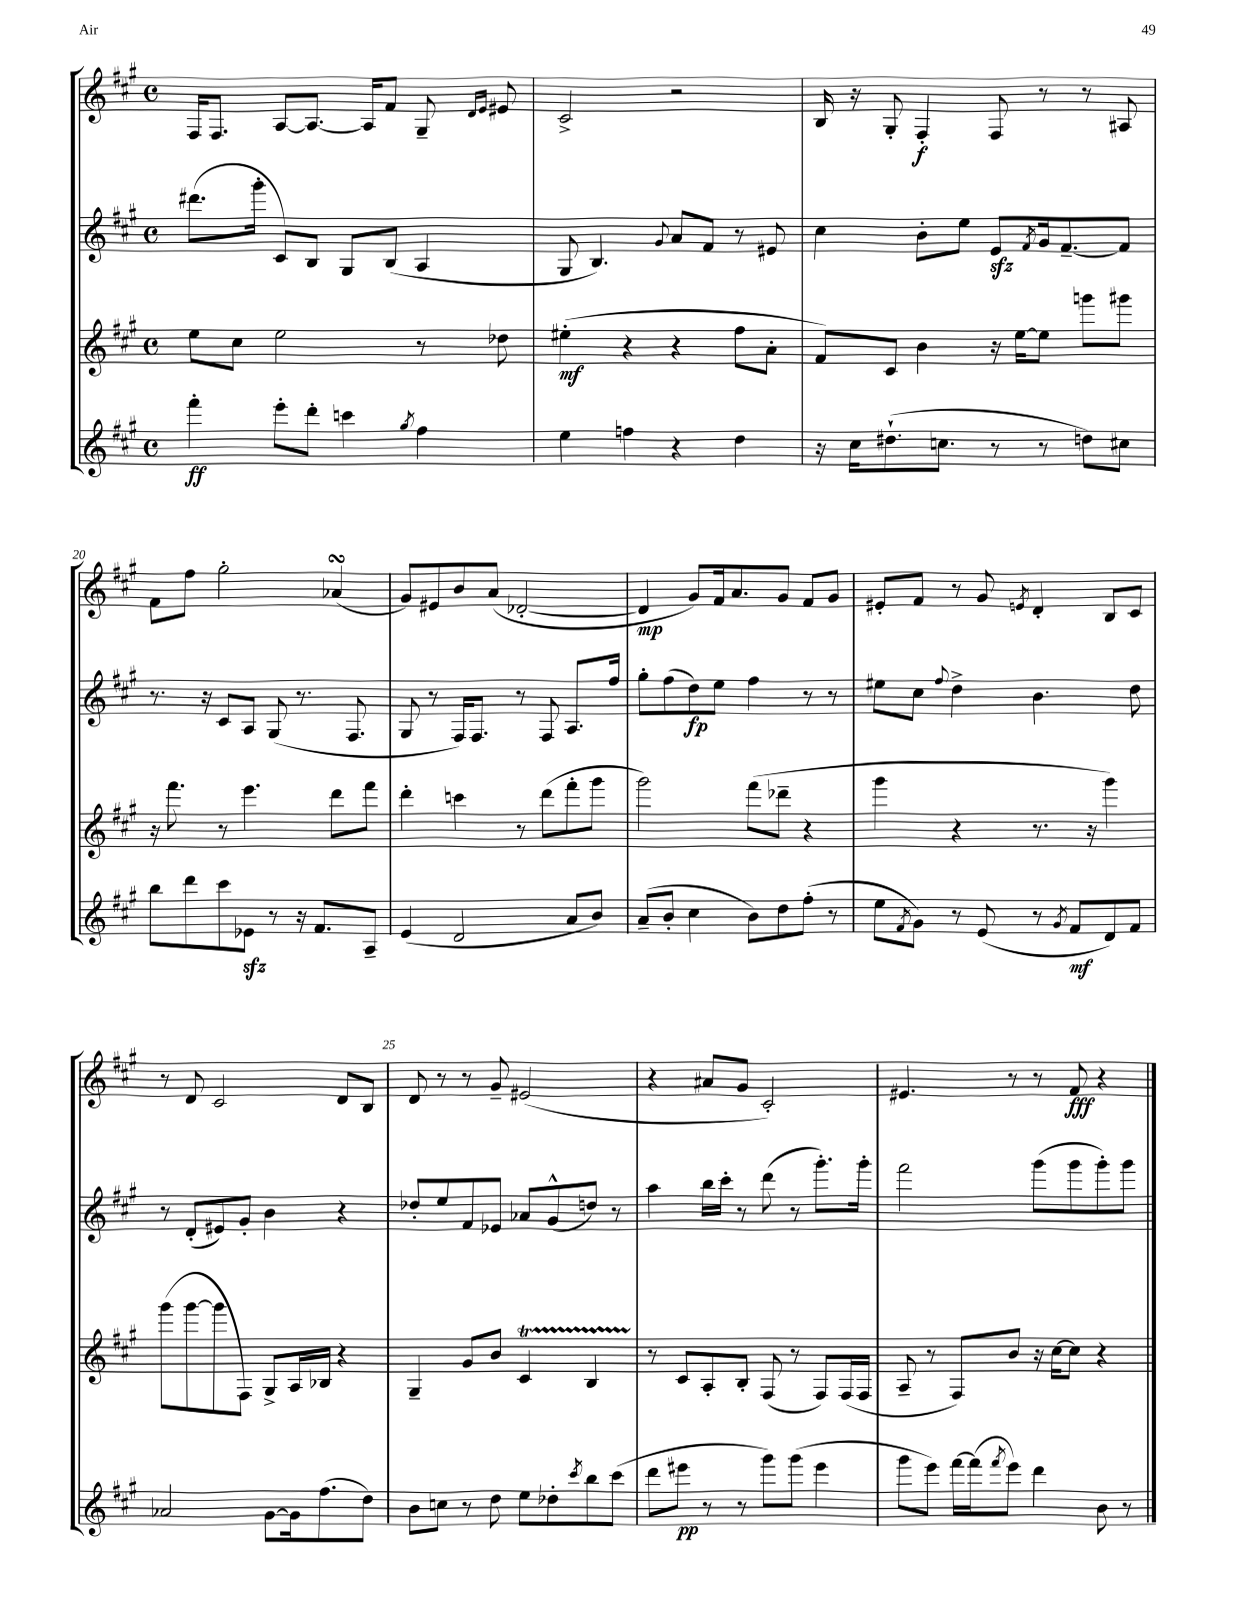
<<
\new StaffGroup <<
\new Staff = "s0" {
    \clef treble \key a \major \defaultTimeSignature \time 4/4
    fis16 fis8. a8~ a8.~ a16 fis'8 gis8-- \grace { d'16 e'16 } eis'8 |
    cis'2-> r2 |
    b16 r16 gis8-. fis4-.\f fis8 r8 r8 ais8 |
    fis'8 fis''8 gis''2-. aes'4\turn( |
    gis'8) eis'8 b'8 a'8( des'2~-. |
    des'4\mp gis'8) fis'16 a'8. gis'8 fis'8 gis'8 |
    eis'8-. fis'8 r8 gis'8 \acciaccatura { e'8 } d'4-. b8 cis'8 |
    r8 d'8 cis'2 d'8 b8 |
    d'8 r8 r8 gis'8-- eis'2( |
    r4 ais'8 gis'8 cis'2-.) |
    eis'4. r8 r8 fis'8\fff r4 \bar "|." |
}
\new Staff = "s1" {
    \clef treble \key a \major \defaultTimeSignature \time 4/4
    dis'''8.( gis'''16-. cis'8) b8 gis8 b8( a4 |
    gis8 b4.) \appoggiatura { gis'8 } a'8 fis'8 r8 eis'8 |
    cis''4 b'8-. e''8 e'8\sfz \acciaccatura { fis'8 } gis'16 fis'8.~-- fis'8 |
    r8. r16 cis'8 a8 gis8( r8. fis8. |
    gis8 r8 fis16) fis8. r8 fis8 a8. fis''16 |
    gis''8-. fis''8( d''8\fp) e''8 fis''4 r8 r8 |
    eis''8 cis''8 \appoggiatura { fis''8 } d''4-> b'4. d''8 |
    r8 d'8-.( eis'8) gis'8-. b'4 r4 |
    des''8-. e''8 fis'8 ees'8 aes'8 gis'8-^( d''8) r8 |
    a''4 b''16 cis'''16-. r8 d'''8( r8 gis'''8.-.) gis'''16-. |
    fis'''2 gis'''8( gis'''8 gis'''8-.) gis'''8 \bar "|." |
}
\new Staff = "s2" {
    \clef treble \key a \major \defaultTimeSignature \time 4/4
    e''8 cis''8 e''2 r8 des''8 |
    eis''4-.\mf( r4 r4 fis''8 a'8-. |
    fis'8) cis'8 b'4 r16 e''16~ e''8 g'''8 gis'''8 |
    r16 fis'''8. r8 e'''4. d'''8 fis'''8 |
    d'''4-. c'''4 r8 d'''8( fis'''8-. gis'''8 |
    gis'''2) fis'''8( des'''8-- r4 |
    gis'''4 r4 r8. r16 gis'''4) |
    gis'''8( gis'''8~ gis'''8 fis8) gis8-> a16 bes16 r4 |
    gis4-- gis'8 b'8 cis'4\startTrillSpan b4 |
    r8\stopTrillSpan cis'8 a8-. b8-. fis8( r8 fis8) fis16( fis16 |
    a8-- r8 fis8) b'8 r16 cis''16~ cis''8 r4 \bar "|." |
}
\new Staff = "s3" {
    \clef treble \key a \major \defaultTimeSignature \time 4/4
    fis'''4-.\ff e'''8-. d'''8-. c'''4 \acciaccatura { gis''8 } fis''4 |
    e''4 f''4 r4 d''4 |
    r16 cis''16 dis''8.-!( c''8. r8 r8 d''8) cis''8 |
    b''8 d'''8 cis'''8 ees'8\sfz r8 r16 fis'8. a8-- |
    e'4( d'2 a'8 b'8) |
    a'8--( b'8-. cis''4 b'8) d''8 fis''8-.( r8 |
    e''8 \acciaccatura { fis'8 } gis'8) r8 e'8( r8 \acciaccatura { gis'8 } fis'8\mf d'8) fis'8 |
    aes'2 gis'8~ gis'16 fis''8.( d''8) |
    b'8 c''8 r8 d''8 e''8 des''8-. \acciaccatura { cis'''8 } b''8 cis'''8( |
    d'''8 eis'''8\pp r8 r8 gis'''8) gis'''8( eis'''4 |
    gis'''8 e'''8) fis'''16~ fis'''16( \acciaccatura { fis'''8 } e'''8) d'''4 b'8 r8 \bar "|." |
}
>>
>>
\layout { \context { \Score currentBarNumber = #17 \override BarNumber.break-visibility = ##(#f #t #t) barNumberVisibility = #(every-nth-bar-number-visible 5) } }
